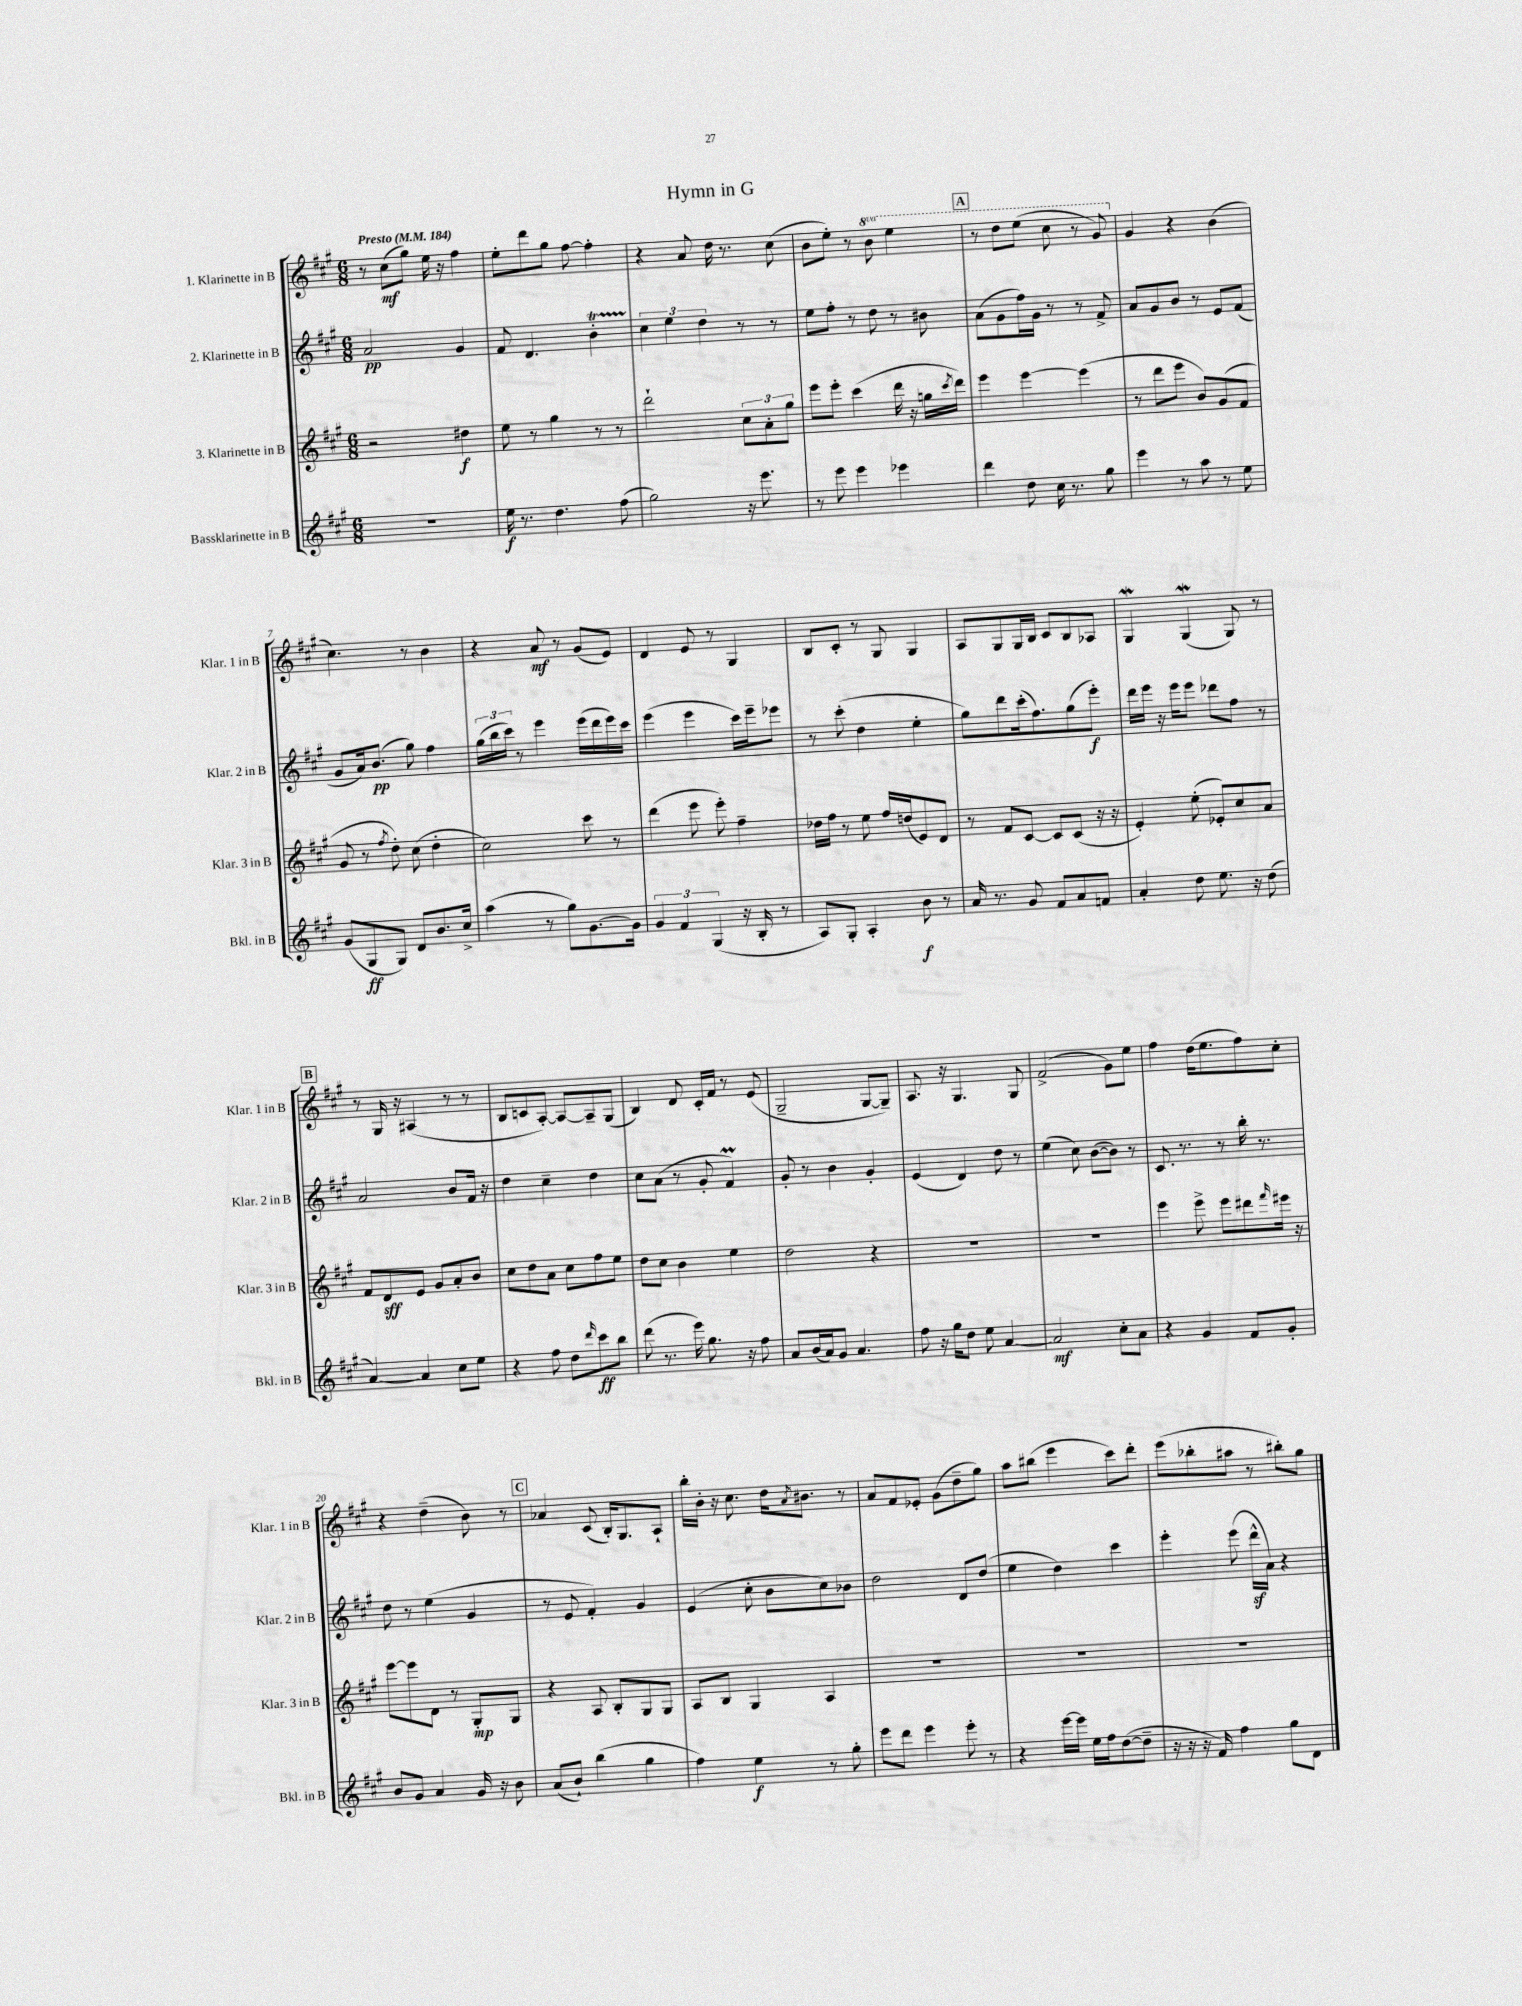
\header { title = "Hymn in G" }
<<
\new StaffGroup <<
\new Staff = "s0" \with { instrumentName = "1. Klarinette in B" shortInstrumentName = "Klar. 1 in B" } {
    \clef treble \key a \major \numericTimeSignature \time 6/8 \set Staff.ottavationMarkups = #ottavation-simple-ordinals \tempo "Presto" 4 = 184
    r8 cis''8\mf( gis''8) e''16 r16 fis''4 |
    e''8-. d'''8 gis''8 fis''8~ fis''4-. |
    r4 a'8 d''16 r8. cis''8( |
    b'8 e''8-.) r8 \ottava #1 b''8 e'''4 |
    \mark \markup { \box "A" } r8 d'''8 e'''8( cis'''8 r8 gis''8) \ottava #0 |
    gis'4 r4 b'4( |
    cis''4.) r8 b'4 |
    r4 a'8\mf r8 gis'8( e'8) |
    d'4 e'8 r8 gis4 |
    b8 cis'8-. r8 gis8 gis4 |
    a8 gis8 gis16 b16 cis'8 b8 aes8 |
    gis4\mordent gis4\mordent( gis8) r8 |
    \mark \markup { \box "B" } r8 gis16 r16 ais4( r8 r8 |
    b8 c'8 a8~-.) a8~ a8-- gis8( |
    b4) d'8 cis'16-. fis'16 r8 e'8( |
    gis2-- gis8~ gis8--) |
    a8. r16 gis4. gis8 |
    fis'2->( gis'8) e''8 |
    fis''4 d''16( e''8. fis''8) cis''8-. |
    r4 d''4--( b'8) r8 |
    \mark \markup { \box "C" } aes'4 cis'8( b16-.) gis8. a8-! |
    b''16-. b'16-. r16 cis''8. d''16 \acciaccatura { a'8 } bis'8. r8 |
    a'8 fis'8 ees'8-. gis'8( d''8-- gis''8) |
    a''8 bis''8( e'''4 cis'''8) d'''8-. |
    e'''8( bes''8-. ais''8 r8 bis''8-.) gis''8 \bar "|." |
}
\new Staff = "s1" \with { instrumentName = "2. Klarinette in B" shortInstrumentName = "Klar. 2 in B" } {
    \clef treble \key a \major \numericTimeSignature \time 6/8
    a'2\pp gis'4 |
    fis'8 d'4. b'4-.\startTrillSpan |
    \tuplet 3/2 { cis''4\stopTrillSpan e''4 d''4 } r8 r8 |
    e''8 fis''8-. r8 d''8 r8 bis'8 |
    \mark \markup { \box "A" } a'8( gis'8 fis''16) gis'16 r8 r8 fis'8-> |
    a'8 gis'8 b'8 r8 e'8 fis'8( |
    gis'8 a'16) b'8.\pp( gis''8) fis''4 |
    \tuplet 3/2 { gis''16( b''16 cis'''16) } r8 e'''4 e'''16( d'''16 e'''16) cis'''16 |
    e'''4( e'''4 cis'''16) e'''16-- ees'''8 |
    r8 cis'''8-.( d''4 e''4-. |
    gis''8) d'''8 cis'''16-.( fis''8.) gis''8( e'''8-.\f) |
    d'''16 e'''16 r16 e'''16 e'''8 des'''8 fis''8 r8 |
    \mark \markup { \box "B" } a'2 b'8 fis'16 r16 |
    d''4 cis''4-- d''4 |
    cis''8 a'8( r8 gis'8-. fis'4\prall) |
    gis'8-. r8 b'4 gis'4-. |
    e'4( d'4) d''8 r8 |
    e''4( cis''8) b'8~( b'8) r8 |
    cis'8. r8. r8 b''16-. r8. |
    d''8 r8 e''4( gis'4 |
    \mark \markup { \box "C" } r8 e'8 fis'4-.) gis'4 |
    e'4( cis''8-. b'8 cis''8) bes'8 |
    d''2 d'8 d''8( |
    e''4 d''4) cis'''4 |
    e'''4-. e'''8( d'''16-^\sf a'16) r4 \bar "|." |
}
\new Staff = "s2" \with { instrumentName = "3. Klarinette in B" shortInstrumentName = "Klar. 3 in B" } {
    \clef treble \key a \major \numericTimeSignature \time 6/8
    r2 dis''4\f |
    e''8 r8 gis''4 r8 r8 |
    d'''2-! \tuplet 3/2 { cis''8 a'8-. gis''8 } |
    e'''8 e'''8-. cis'''4( d'''16 r16 g''16 \acciaccatura { cis'''8 } d'''16) |
    \mark \markup { \box "A" } e'''4 e'''4~ e'''4( |
    r8 d'''8 e'''8 b'8) gis'8( fis'8 |
    gis'8 r8 \acciaccatura { fis''8 } d''8-.) cis''8( d''4-. |
    cis''2) cis'''8 r8 |
    d'''4( e'''8 e'''8-.) fis''4-- |
    des''16 fis''16 r8 e''8 fis''16 d''16( e'8) d'8 |
    r8 fis'8 cis'8~ cis'8 cis'8( r16 r16 |
    e'4-.) e''8-.( ees'8-.) cis''8 a'8 |
    \mark \markup { \box "B" } fis'8 d'8\sff e'8 gis'8 a'8-. b'8 |
    cis''8 d''8 a'8 cis''8 fis''8 e''8 |
    d''8 cis''8 b'4 e''4 |
    d''2 r4 |
    R2. |
    R2. |
    e'''4 e'''8-> e'''8 dis'''8 \grace { fis'''16 } eis'''16 r16 |
    e'''8~ e'''8 d'8 r8 gis8-.\mp gis8 |
    \mark \markup { \box "C" } r4 a8 b8-. gis8 gis8 |
    a8 b8 gis4 a4 |
    R2. |
    R2. |
    R2. \bar "|." |
}
\new Staff = "s3" \with { instrumentName = "Bassklarinette in B" shortInstrumentName = "Bkl. in B" } {
    \clef treble \key a \major \numericTimeSignature \time 6/8
    R2. |
    e''16\f r8. d''4. fis''8( |
    gis''2) r16 e'''8. |
    r8 e'''8 e'''4 ees'''4 |
    \mark \markup { \box "A" } d'''4 d''8 cis''16 r8. gis''8 |
    e'''4 r8 a''8 r8 e''8 |
    gis'8( gis8\ff gis8) d'8 b'8. cis''16-> |
    a''4( r8 gis''8) gis'8.~ gis'16 |
    \tuplet 3/2 { gis'4 fis'4 gis4( } r16 b16-. r8 |
    a8) gis8-. a4-. b'8\f r8 |
    a'16 r8. gis'8 fis'8 a'8 f'8 |
    a'4-. d''8 e''8. r16 d''8( |
    \mark \markup { \box "B" } a'4~) a'4 cis''8 e''8 |
    r4 fis''8 d''8 \grace { d'''16 } cis'''8\ff b''8 |
    d'''8( r8. e'''16) gis''8. r16 fis''8 |
    a'8 b'16( a'16) gis'8 a'4. |
    fis''8 r16 gis''16 d''8 e''8 a'4~ |
    a'2\mf cis''8-. a'8 |
    r4 gis'4 fis'8 gis'8-. |
    b'8 gis'8 a'4 gis'16 r16 b'8 |
    \mark \markup { \box "C" } a'8( b'8-!) b''4( gis''4 |
    fis''4) e''4\f r8 gis''8-. |
    e'''8 d'''8 e'''4 e'''8-. r8 |
    r4 e'''16~ e'''16 e''16 fis''16 d''8~( d''8-- |
    r16 r16 r16 fis'16) fis''4 gis''8 d'8 \bar "|." |
}
>>
>>
